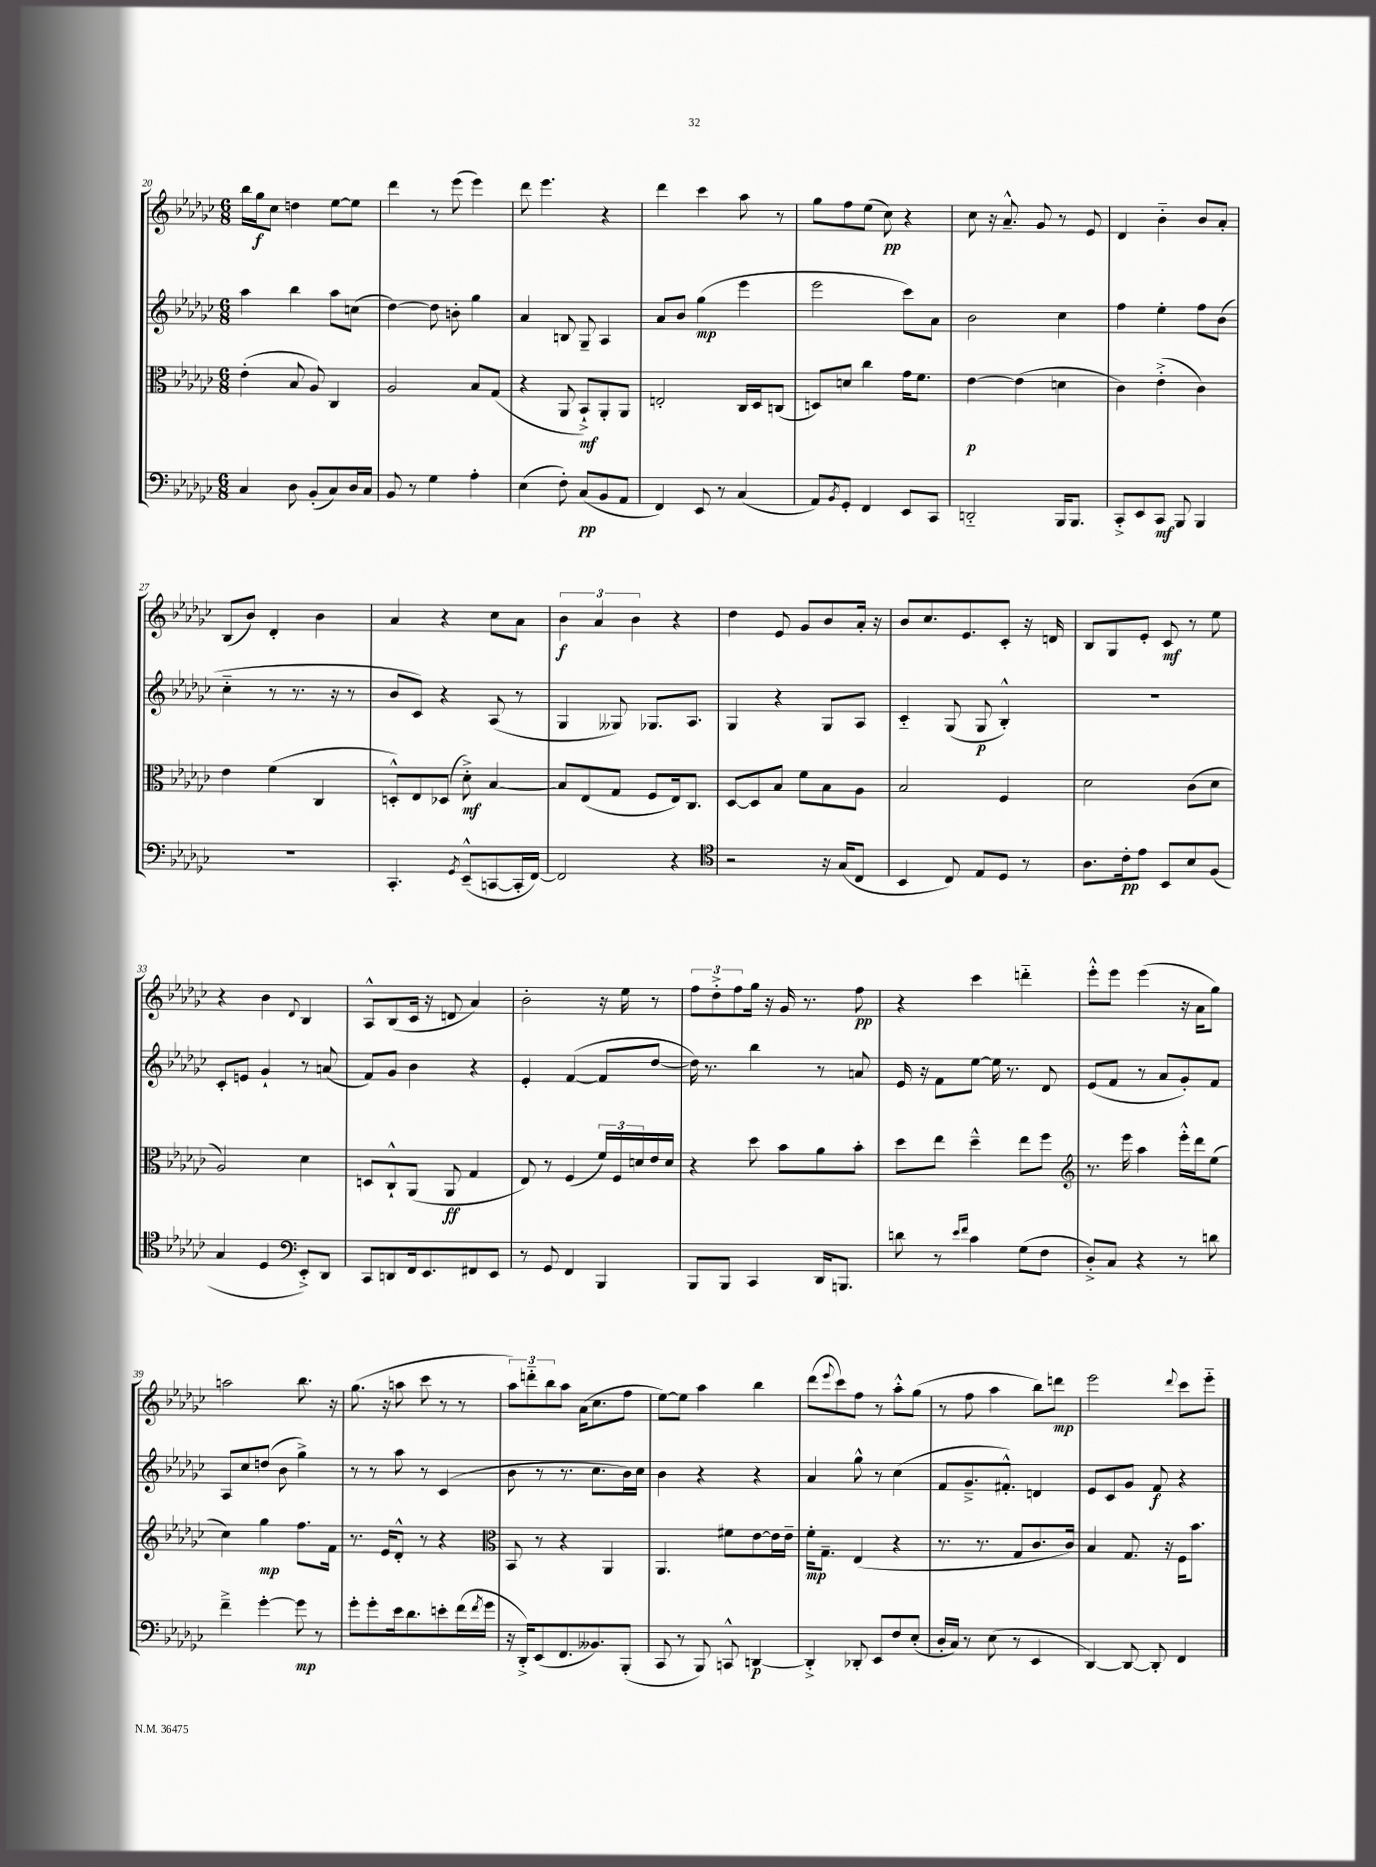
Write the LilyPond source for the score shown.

<<
\new StaffGroup <<
\new Staff = "s0" {
    \clef treble \key ges \major \numericTimeSignature \time 6/8
    bes''16 ges''16\f ces''8 d''4 ees''8~ ees''8 |
    des'''4 r8 ees'''8( ees'''4) |
    des'''8 ees'''4. r4 |
    des'''4 ces'''4 aes''8 r8 |
    ges''8 f''8 ees''8( ces''8\pp) r4 |
    ces''8 r16 aes'8.---^ ges'8 r8 ees'8 |
    des'4 bes'4-_ bes'8 aes'8-. |
    bes8( bes'8) des'4-. bes'4 |
    aes'4 r4 ces''8 aes'8 |
    \tuplet 3/2 { bes'4\f aes'4 bes'4 } r4 |
    des''4 ees'8 ges'8 bes'8 aes'16-. r16 |
    bes'8 ces''8. ees'8. ces'8-. r16 d'16 |
    bes8 ges8 ees'8-. ces'8\mf r8 ees''8 |
    r4 bes'4 \appoggiatura { des'8 } bes4 |
    aes8-^ bes8( ces'16 r16 d'8 aes'4) |
    bes'2-. r16 ees''16 r8 |
    \tuplet 3/2 { f''8 des''8-.-> f''8 } ges''16 r16 ges'16 r8. f''8\pp |
    r4 ces'''4 d'''4-_ |
    ees'''8-.-^ ees'''8 ees'''4( r16 aes'16 ges''8) |
    a''2 bes''8. r16 |
    ges''8.( r16 a''8 ces'''8 r8 r8 |
    \tuplet 3/2 { aes''8) d'''8-_ bes''8 } aes''8 aes'16( ces''8. f''8 |
    ees''8~) ees''8 aes''4 bes''4 |
    des'''8( \appoggiatura { ees'''8 } ces'''8) f''8 r8 aes''8-.-^ ges''8( |
    r8 f''8 aes''4 bes''8) d'''8\mp |
    ees'''2 \appoggiatura { des'''8 } ces'''8 ees'''8-_ \bar "|." |
}
\new Staff = "s1" {
    \clef treble \key ges \major \numericTimeSignature \time 6/8
    aes''4 bes''4 aes''8 c''8( |
    des''4~) des''8 b'8-. ges''4 |
    aes'4 b8 ges8-- aes4 |
    aes'8 bes'8 ges''4\mp( ees'''4 |
    ees'''2 ces'''8) aes'8 |
    bes'2 ces''4 |
    f''4 ees''4-. f''8 bes'8( |
    ces''4-_ r8 r8. r16 r8 |
    bes'8 ces'8) r4 aes8( r8 |
    ges4 geses8) ges8. aes8. |
    ges4 r4 ges8 aes8 |
    ces'4-_ ges8( ges8\p bes4-.-^) |
    R2. |
    ces'8-. e'8 ges'4-! r8 a'8( |
    f'8) ges'8 bes'4 r4 |
    ees'4-. f'4~( f'8 des''8~ |
    des''16) r8. bes''4 r8 a'8 |
    ees'16 r16 f'8 ees''8~ ees''16 r8. des'8 |
    ees'8( f'8 r8 aes'8 ges'8-.) f'8 |
    aes8 ces''8 d''8( bes'8 ges''4->) |
    r8 r8 aes''8 r8 ces'4( |
    bes'8 r8 r8. ces''8. bes'16) ces''16 |
    bes'4 r4 r4 |
    aes'4 ges''8-^ r8 ces''4( |
    f'8 ges'8.---> fis'8.-.-^) d'4 |
    ees'8 ces'8 ges'8 f'8\f r4 \bar "|." |
}
\new Staff = "s2" {
    \clef alto \key ges \major \numericTimeSignature \time 6/8
    ees'4-.( bes8 aes8) ces4 |
    aes2 bes8 ges8( |
    r4 aes,8 bes,8-!->\mf) aes,8-. aes,8 |
    e2-. ces16 des16 c8( |
    d8) d'8 ces''4 ges'16 f'8. |
    ees'4~\p ees'4( d'4 |
    ces'4) ees'4-.->( ces'4) |
    ees'4 f'4( ces4 |
    d8-.-^) ees8 des8( des'8-.->\mf) bes4~ |
    bes8 ees8( ges8 f8 ees16) ces8. |
    des8~ des8 bes8 f'8 bes8 aes8 |
    bes2 f4 |
    des'2 ces'8( des'8 |
    aes2) des'4 |
    d8 ces8-!-^ aes,8( aes,8\ff ges4 |
    ees8) r8 f4( \tuplet 3/2 { f'16) f16 d'16 } ees'16 d'16 |
    r4 des''8 bes'8 aes'8 bes'8-. |
    des''8 ees''8 des''4---^ ees''8 f''8 |
    \clef treble r8. ees'''16 aes''4 ees'''16-.-^ des'''16 ees''8( |
    ces''4) ges''4\mp f''8. f'16 |
    r8. ees'16 des'8-.-^ r8 r4 |
    \clef alto bes,8 r8 r4 aes,4 |
    aes,4. fis'8 ees'8~ ees'16 ees'16-- |
    f'16-.\mp ges8.-- ees4( r4 |
    r8. r8. ges8 ces'8. ces'16) |
    bes4 ges8. r16 f16 bes'8. \bar "|." |
}
\new Staff = "s3" {
    \clef bass \key ges \major \numericTimeSignature \time 6/8
    ces4 des8 bes,8-.( ces8) des16 ces16 |
    bes,8 r8 ges4 aes4-. |
    ees4( f8-.) ces8\pp( bes,8 aes,8 |
    f,4) ees,8 r8 ces4( |
    aes,8) \acciaccatura { bes,8 } ges,8-. f,4 ees,8 ces,8 |
    d,2-_ bes,,16 bes,,8. |
    ces,8-.-> ees,8 ces,8\mf bes,,8 bes,,4 |
    R2. |
    ces,4.-. \acciaccatura { ges,8 } ees,8---^( c,8~ c,16-. f,16~) |
    f,2 r4 |
    \clef tenor r2 r16 ges16( ces8 |
    bes,4 ces8) ees8 des8 r8 |
    aes8. ces'16-.\pp ees'8 bes,8 bes8 f8( |
    ges4 des4 \clef bass ees,8-.->) des,8 |
    ces,8 d,8 f,16 ees,8. fis,8 ees,8 |
    r8 ges,8 f,4 bes,,4 |
    bes,,8 bes,,8 ces,4 des,16 b,,8. |
    d'8 r8 \grace { ees'16 f'16 } ces'4 ges8( f8 |
    des8-.->) ces8 r4 r8 d'8 |
    f'4---> ges'4~-. ges'8\mp r8 |
    ges'8-. ges'8-. ees'16 des'8. e'8-. f'16( \acciaccatura { f'8 } ges'16 |
    r16 des,16-.->) ees,8( f,8. beses,8.) bes,,8-.( |
    ces,8 r8 bes,,8) c,8-^ d,4~\p |
    d,4-.-> des,8-. ees,8 f8 ees8-.( |
    des16-. ces16) r8 ees8( r8 ees,4 |
    des,4~) des,8~ des,8-. f,4 \bar "|." |
}
>>
>>
\layout { \context { \Score currentBarNumber = #20 } }
